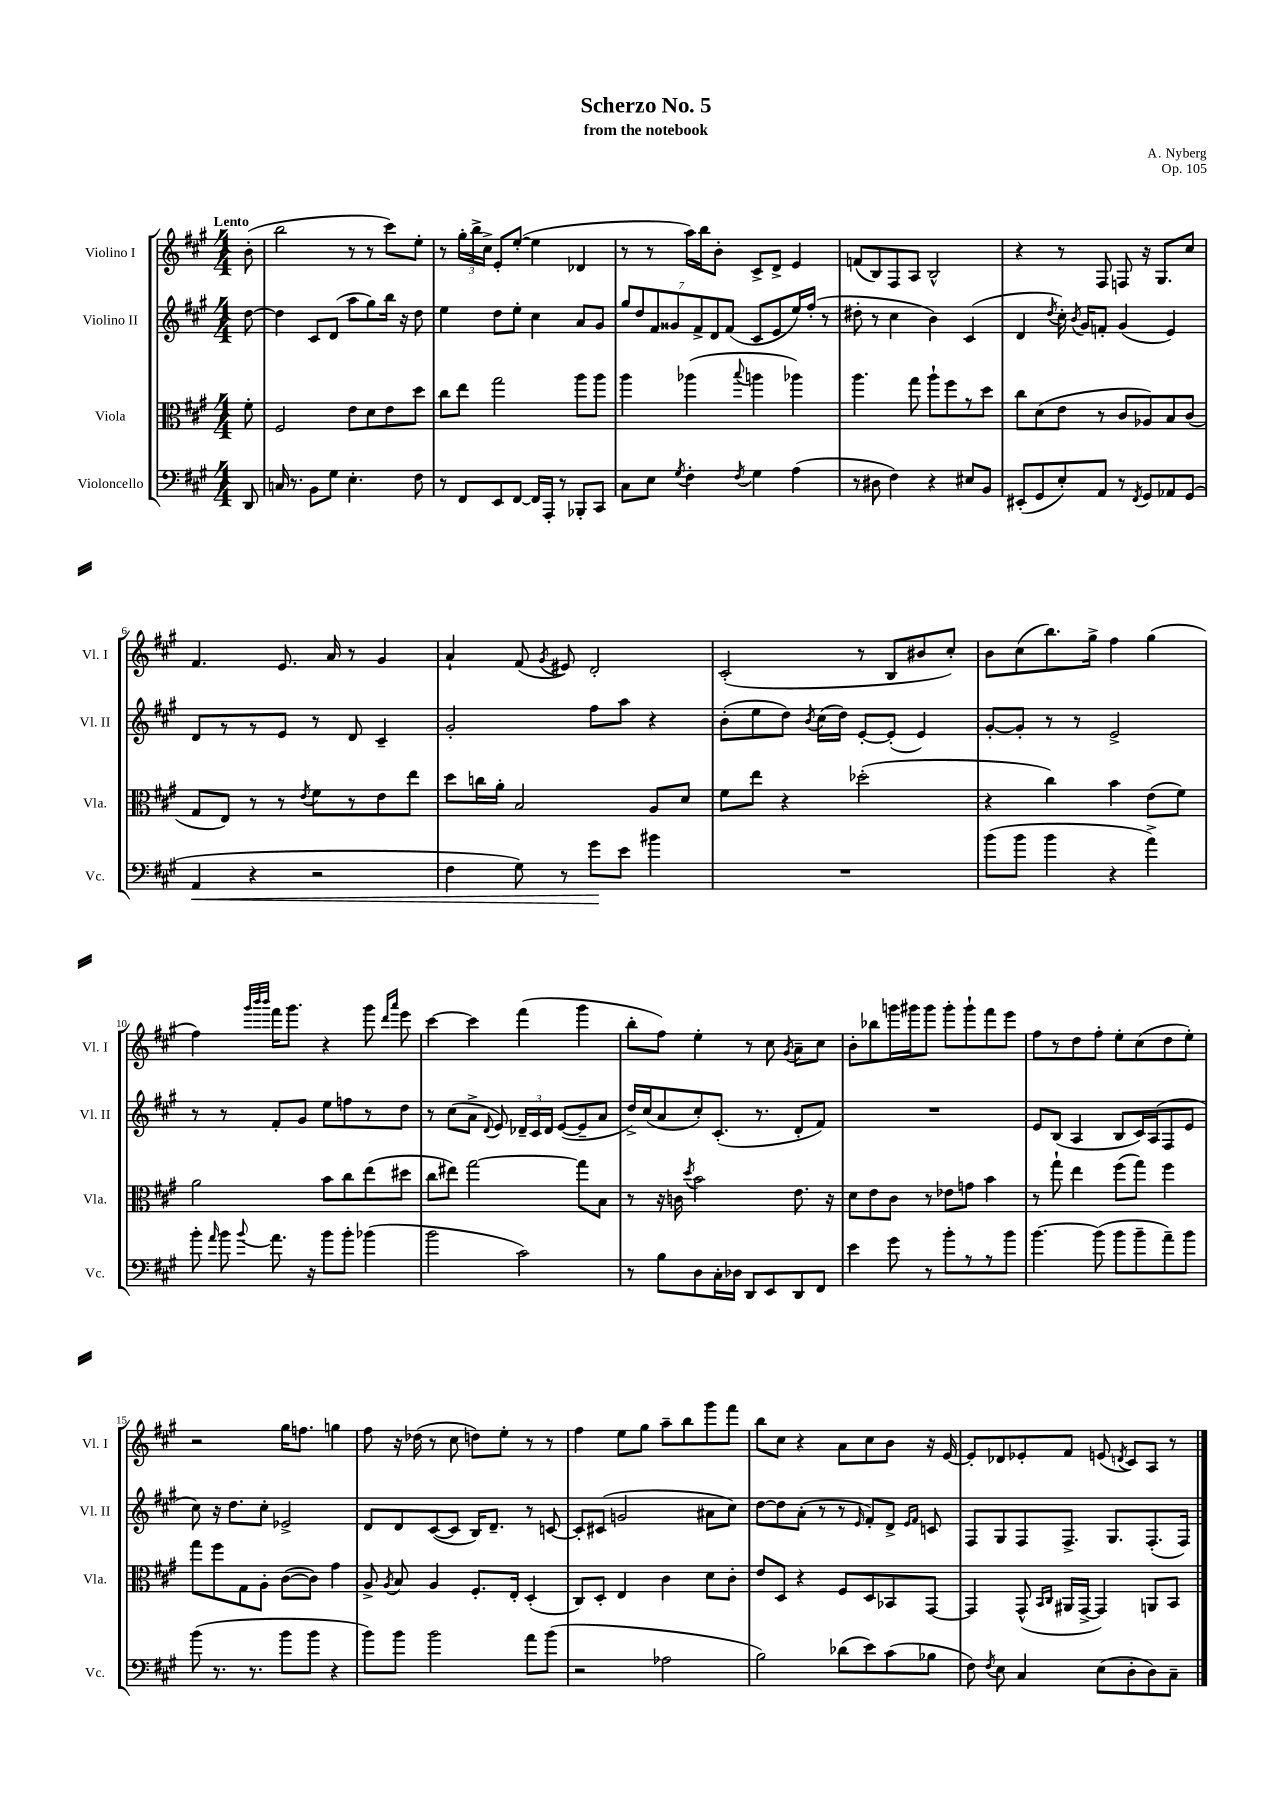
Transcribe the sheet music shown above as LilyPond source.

\header { title = "Scherzo No. 5" composer = "A. Nyberg" subtitle = "from the notebook" opus = "Op. 105" }
<<
\new StaffGroup <<
\new Staff = "s0" \with { instrumentName = "Violino I" shortInstrumentName = "Vl. I" } {
    \clef treble \key a \major \numericTimeSignature \time 4/4 \partial 8 \tempo "Lento"
    \autoBeamOff b'8-.( |
    b''2 r8 r8 cis'''8[) e''8]-. |
    r8 \tuplet 3/2 { gis''16[-. b''16-> cis''16]-> } e'8[-. e''8]~-.( e''4 des'4 |
    r8 r8 a''16[) b''16 b'8]-. cis'8[-> d'8]-> e'4 |
    f'8[( b8) fis8 a8] b2-^ |
    r4 r8 fis8 f8 r16 gis8.[ cis''8] |
    fis'4. e'8. a'16 r8 gis'4 |
    a'4-! fis'8( \acciaccatura { gis'8 } eis'8) d'2-. |
    cis'2-.( r8 b8[ bis'8 cis''8]-.) |
    b'8[ cis''8( b''8.) gis''16]-> fis''4 gis''4( |
    fis''4) \grace { gis'''32[ b'''32 b'''32] } fis'''16[ gis'''8.] r4 gis'''8 \grace { d'''16[ a'''16] } e'''8 |
    cis'''4~ cis'''4 fis'''4( gis'''4 |
    b''8[-. fis''8]) e''4-. r8 cis''8 \acciaccatura { gis'8 } a'8[-- cis''8] |
    b'8[-. bes''8 g'''16 gis'''16 gis'''8] gis'''8[-. gis'''8-! fis'''8 e'''8] |
    fis''8[ r8 d''8 fis''8]-. e''8[-. cis''8( d''8 e''8]-.) |
    r2 gis''16[ f''8.] g''4 |
    fis''8 r16 des''16( r8 cis''8 d''8[) e''8]-. r8 r8 |
    fis''4 e''8[ gis''8] a''8[-- b''8 gis'''8 fis'''8] |
    b''8[ cis''8] r4 a'8[ cis''8 b'8] r16 e'16~ |
    e'8[-. des'8 ees'8-. fis'8] e'8( \acciaccatura { d'8 } cis'8[) a8] r8 \bar "|." |
}
\new Staff = "s1" \with { instrumentName = "Violino II" shortInstrumentName = "Vl. II" } {
    \clef treble \key a \major \numericTimeSignature \time 4/4 \partial 8
    \autoBeamOff d''8~ |
    d''4 cis'8[ d'8]( a''8[ gis''8) b''16] r16 d''8 |
    e''4 d''8[ e''8]-. cis''4 a'8[ gis'8] |
    \tuplet 7/4 { gis''8[ d''8 fis'8 gisis'8 fis'8-> d'8 fis'8]( } cis'8[ e'8 e''16) fis''16]-.( r8 |
    dis''8-. r8 cis''4 b'4) cis'4( |
    d'4 \acciaccatura { d''8 } cis''16-.) \acciaccatura { b'8 } gis'16[ f'8]-. gis'4( e'4) |
    d'8[ r8 r8 e'8] r8 d'8 cis'4-- |
    gis'2-. fis''8[ a''8] r4 |
    b'8[-.( e''8 d''8]) \acciaccatura { b'8 } cis''16[( d''16]) e'8[~-. e'8]-.( e'4) |
    gis'8[~-. gis'8]-. r8 r8 e'2-> |
    r8 r8 fis'8[-. gis'8] e''8[ f''8 r8 d''8] |
    r8 cis''8[( a'8]-> \appoggiatura { d'8 } e'8) \tuplet 3/2 { des'16[-- cis'16 des'16] } e'8[~( e'8-- a'8] |
    d''16[->) cis''16( a'8 cis''8-.) cis'8.]-.( r8. d'8[-. fis'8]) |
    R1 |
    e'8[ b8]( a4 b8[ cis'16) a16( fis8 e'8] |
    cis''8) r16 d''8.[ cis''8]-. ees'2-> |
    d'8[ d'8 cis'8~( cis'8] b16[) d'8.]-- r8 c'8~ |
    c'8[-. cis'8]( g'2 ais'8[ cis''8]) |
    d''8[~ d''8 a'8]-.( r8 r8 \grace { e'16 } fis'8[-.) d'8]-> \grace { e'16[ fis'16] } c'8 |
    fis8[ gis8 fis8 fis8.]-> gis8.[ fis8.-.( fis16]) \bar "|." |
}
\new Staff = "s2" \with { instrumentName = "Viola" shortInstrumentName = "Vla." } {
    \clef alto \key a \major \numericTimeSignature \time 4/4 \partial 8
    \autoBeamOff fis'8-. |
    fis2 e'8[ d'8 e'8 d''8] |
    cis''8[ e''8] gis''2 a''8[ a''8] |
    a''4 aes''4( \appoggiatura { b''8 } a''4 aes''4) |
    a''4. gis''8 a''8[-! fis''8 r8 d''8] |
    cis''8[ d'8( e'8] r8 cis'8[ aes8) b8 cis'8]( |
    gis8[ e8]) r8 r8 \acciaccatura { e'8 } fis'8[ r8 e'8 e''8] |
    d''8[ c''16 a'16]-. b2 a8[ d'8] |
    fis'8[ e''8] r4 des''2-.( |
    r4 cis''4) b'4 e'8[( fis'8]) |
    a'2 b'8[ cis''8 e''8( dis''8] |
    cis''8[ eis''8]) gis''2~ gis''8[ b8] |
    r8 r16 c'16 \acciaccatura { d''8 } b'2 e'8. r16 |
    d'8[ e'8 cis'8] r8 ees'8[ g'8] b'4 |
    r8 gis''8-! e''4 fis''8[( gis''8]) fis''4 |
    gis''8[ fis''8 gis8 a8]-. cis'8[~( cis'8]) gis'4 |
    a8-> \acciaccatura { a8 } b8 a4 fis8.[-. e16]-. d4-.( |
    cis8[) d8]-. e4 cis'4 d'8[ cis'8]-. |
    e'8[ d8] r4 fis8[ d8 bes,8 gis,8]~ |
    gis,4 gis,8-^( \grace { b,16[ cis16] } ais,16[ gis,16]~-> gis,4) a,8[ b,8] \bar "|." |
}
\new Staff = "s3" \with { instrumentName = "Violoncello" shortInstrumentName = "Vc." } {
    \clef bass \key a \major \numericTimeSignature \time 4/4 \partial 8
    \autoBeamOff d,8 |
    c16 r8. b,8[ gis8] e4.-. fis8 |
    r8 fis,8[ e,8 fis,8]~ fis,16[ a,,16]-. r8 bes,,8[-. cis,8] |
    cis8[ e8] \acciaccatura { gis8 } fis4-. \acciaccatura { fis8 } gis4 a4( |
    r8 dis8 fis4) r4 eis8[ b,8] |
    eis,8[-.( gis,8 e8-.) a,8] r8 \acciaccatura { fis,8 } gis,8[ aes,8 gis,8]( |
    a,4\< r4 r2 |
    fis4 gis8) r8 gis'8[\! e'8] bis'4 |
    R1 |
    b'8[( b'8] b'4 r4 a'4->) |
    b'8-. \grace { a'16 } b'8 \appoggiatura { b'8 } a'8. r16 b'8[ b'8]-. bes'4( |
    b'2 cis'2) |
    r8 b8[ d8 cis16-. des16] d,8[ e,8 d,8 fis,8] |
    e'4 gis'8 r8 b'8[-. r8 r8 b'8] |
    b'4.~ b'8( b'8[ b'8-- a'8--) b'8] |
    b'8( r8. r8. b'8[ b'8] r4 |
    b'8[) b'8] b'2 a'8[ b'8]( |
    r2 aes2 |
    b2) des'8[( e'8) cis'8( bes8] |
    fis8) \acciaccatura { fis8 } e8 cis4 e8[( d8-. d8) cis8]-- \bar "|." |
}
>>
>>
